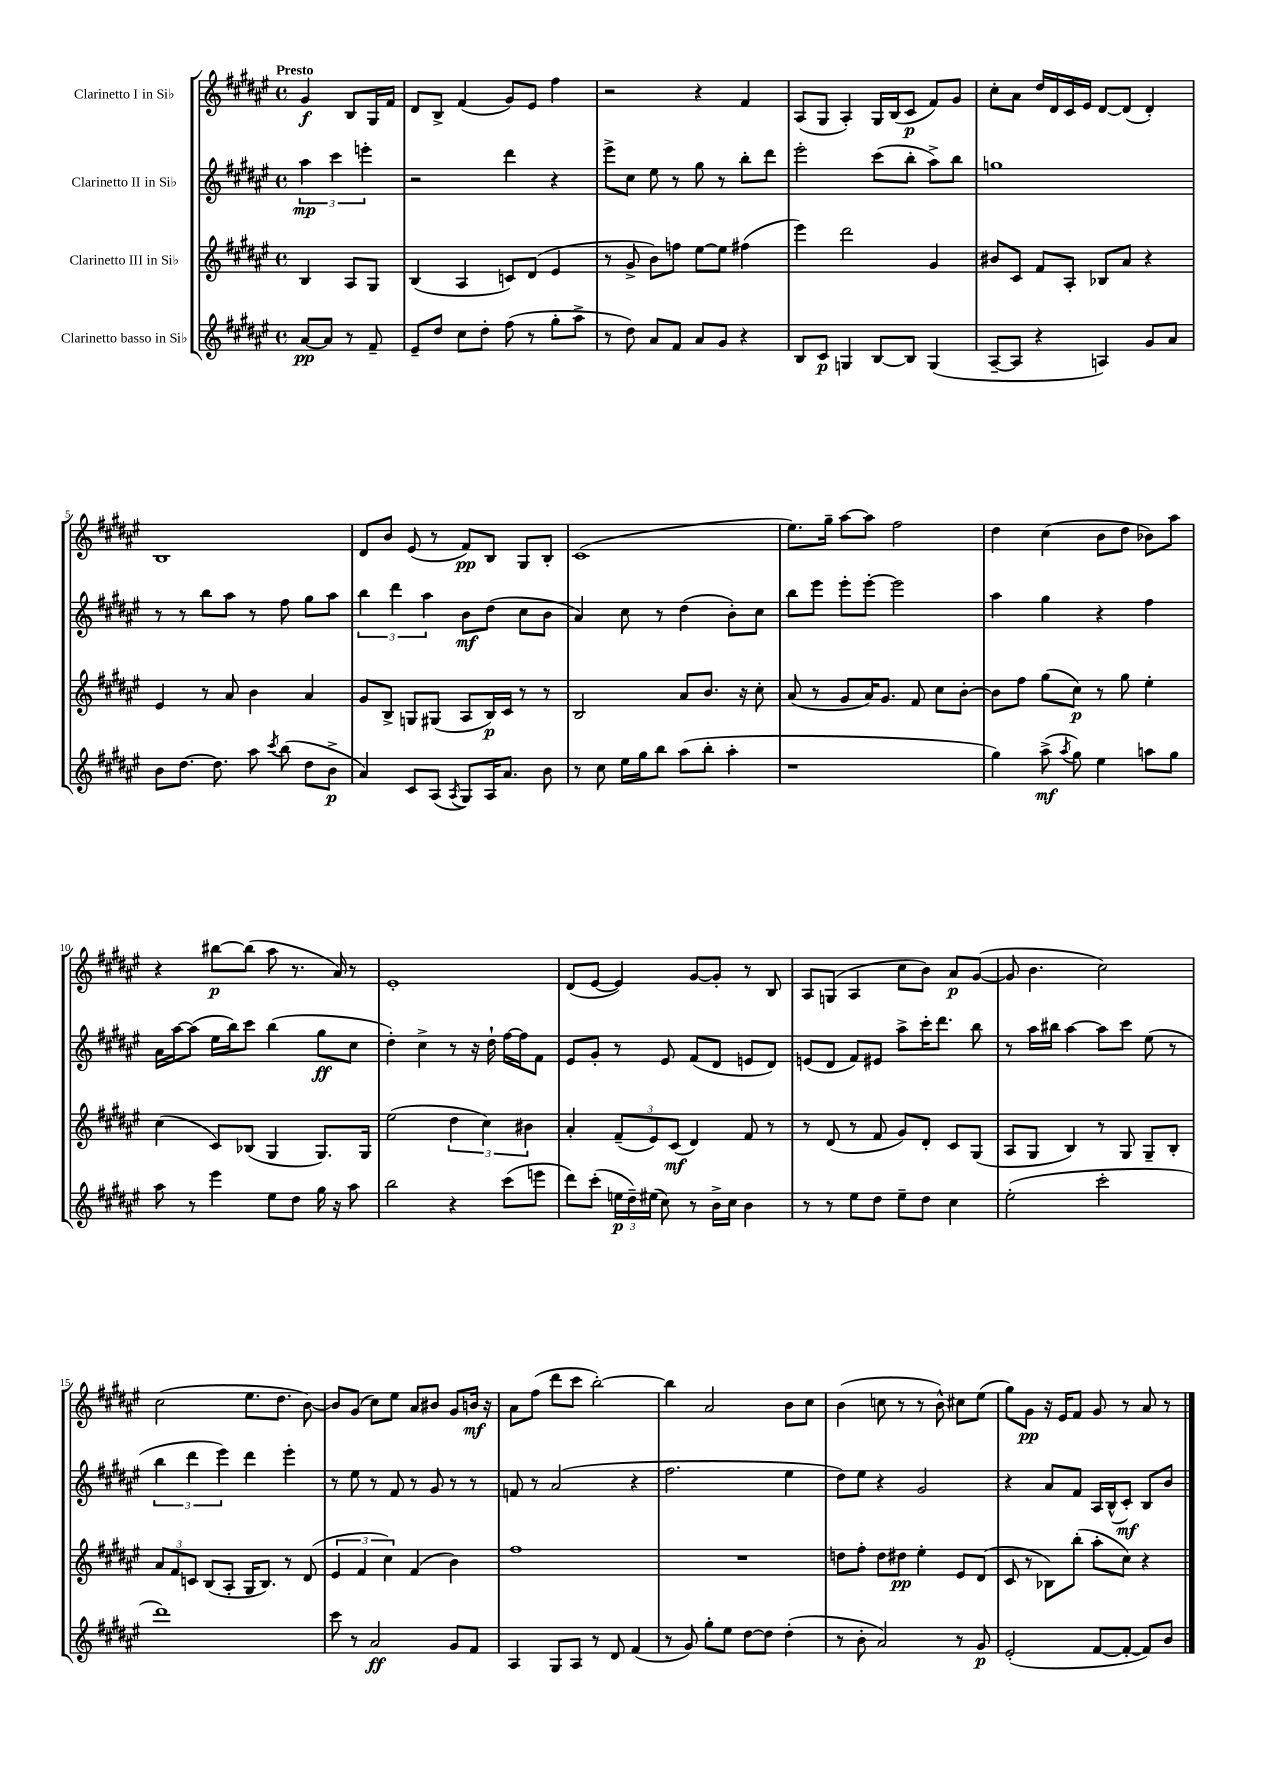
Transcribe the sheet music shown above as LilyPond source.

<<
\new StaffGroup <<
\new Staff = "s0" \with { instrumentName = "Clarinetto I in Sib" } {
    \clef treble \key fis \major \defaultTimeSignature \time 4/4 \partial 2 \tempo "Presto"
    \autoBeamOff gis'4\f b8[ gis16 fis'16] |
    dis'8[ b8]-> fis'4( gis'8[) eis'8] fis''4 |
    r2 r4 fis'4 |
    ais8[( gis8] ais4-.) gis16[ b16( cis'8]\p fis'8[) gis'8] |
    cis''8[-. ais'8] dis''16[ dis'16 cis'16 eis'16] dis'8[~ dis'8]( dis'4-.) |
    b1 |
    dis'8[ b'8] eis'8( r8 fis'8[\pp) b8] gis8[ b8]-. |
    cis'1( |
    eis''8.[) gis''16]-- ais''8[~ ais''8] fis''2 |
    dis''4 cis''4( b'8[ dis''8] bes'8[) ais''8] |
    r4 bis''8[~\p bis''8]( ais''8 r8. ais'16) r8 |
    eis'1-. |
    dis'8[( eis'8]~ eis'4) gis'8[~ gis'8]-. r8 b8 |
    ais8[ g8]( ais4 cis''8[ b'8]) ais'8[\p gis'8]~( |
    gis'8 b'4. cis''2) |
    cis''2( eis''8.[ dis''8.] b'8~) |
    b'8[ gis'8]( cis''8[) eis''8] ais'8[ bis'8] gis'8[ b'16]\mf r16 |
    ais'8[ fis''8]( dis'''8[ cis'''8] b''2~-.) |
    b''4 ais'2 b'8[ cis''8] |
    b'4( c''8 r8 r8 b'8-^) cis''8[ eis''8]( |
    gis''8[) gis'8]\pp r16 eis'16[ fis'8] gis'8 r8 ais'8 r8 \bar "|." |
}
\new Staff = "s1" \with { instrumentName = "Clarinetto II in Sib" } {
    \clef treble \key fis \major \defaultTimeSignature \time 4/4 \partial 2
    \autoBeamOff \tuplet 3/2 { ais''4\mp cis'''4 e'''4-. } |
    r2 dis'''4 r4 |
    eis'''8[-> cis''8] eis''8 r8 gis''8 r8 b''8[-. dis'''8] |
    eis'''2-. cis'''8[( b''8]-. ais''8[->) b''8] |
    g''1 |
    r8 r8 b''8[ ais''8] r8 fis''8 gis''8[ ais''8] |
    \tuplet 3/2 { b''4 dis'''4 ais''4 } b'8[\mf dis''8]( cis''8[ b'8] |
    ais'4) cis''8 r8 dis''4( b'8[-.) cis''8] |
    b''8[ eis'''8] eis'''8[-. eis'''8]~-. eis'''2 |
    ais''4 gis''4 r4 fis''4 |
    ais'16[ ais''16~ ais''8]( eis''16[ b''16) cis'''8] b''4( gis''8[\ff cis''8] |
    dis''4-.) cis''4-> r8 r16 dis''16-! fis''16[~ fis''16 fis'8] |
    eis'8[ gis'8]-. r8 eis'8 fis'8[( dis'8] e'8[ dis'8]) |
    e'8[( dis'8] fis'8[) eis'8] ais''8[-> cis'''16-. dis'''8.] b''8 |
    r8 ais''16[ bis''16] ais''4~ ais''8[ cis'''8] eis''8( r8 |
    \tuplet 3/2 { b''4 dis'''4 eis'''4) } dis'''4 eis'''4-. |
    r8 eis''8 r8 fis'8 r8 gis'8 r8 r8 |
    f'8 r8 ais'2( r4 |
    fis''2. eis''4 |
    dis''8[) eis''8] r4 gis'2 |
    r4 ais'8[ fis'8] ais16[ b16-^( cis'8]-.\mf) b8[ b'8] \bar "|." |
}
\new Staff = "s2" \with { instrumentName = "Clarinetto III in Sib" } {
    \clef treble \key fis \major \defaultTimeSignature \time 4/4 \partial 2
    \autoBeamOff b4 ais8[ gis8] |
    b4( ais4 c'8[) dis'8]( eis'4 |
    r8 gis'8-> b'8[) f''8] eis''8[~ eis''8] fis''4( |
    eis'''4) dis'''2 gis'4 |
    bis'8[ cis'8] fis'8[ ais8]-. bes8[ ais'8] r4 |
    eis'4 r8 ais'8 b'4 ais'4 |
    gis'8[ b8]-> g8[ gis8]( ais8[ b16\p) cis'16] r8 r8 |
    b2 ais'8[ b'8.] r16 cis''8-. |
    ais'8( r8 gis'8[ ais'16) gis'8.] fis'8 cis''8[ b'8]~-. |
    b'8[ fis''8] gis''8[( cis''8]\p) r8 gis''8 eis''4-. |
    cis''4( cis'8[) bes8]( gis4 gis8.[) gis16] |
    eis''2( \tuplet 3/2 { dis''4 cis''4) bis'4 } |
    ais'4-. \tuplet 3/2 { fis'8[--( eis'8) cis'8]\mf( } dis'4) fis'8 r8 |
    r8 dis'8( r8 fis'8 gis'8[) dis'8]-. cis'8[ gis8]( |
    ais8[ gis8] b4) r8 gis8 gis8[-- b8]-. |
    \tuplet 3/2 { ais'8[ fis'8 c'8] } b8[( ais8]-. gis16[ b8.]) r8 dis'8( |
    \tuplet 3/2 { eis'4 fis'4 cis''4) } fis'4( b'4) |
    fis''1 |
    R1 |
    d''8[ fis''8]-. d''8[ dis''8]\pp eis''4-. eis'8[ dis'8]( |
    cis'8 r8 bes8[) b''8]-.( ais''8[-. cis''8]) r4 \bar "|." |
}
\new Staff = "s3" \with { instrumentName = "Clarinetto basso in Sib" } {
    \clef treble \key fis \major \defaultTimeSignature \time 4/4 \partial 2
    \autoBeamOff ais'8[~\pp ais'8] r8 fis'8-- |
    eis'8[-- dis''8] cis''8[ dis''8]-. fis''8( r8 gis''8[-. ais''8]-> |
    r8 dis''8) ais'8[ fis'8] ais'8[ gis'8] r4 |
    b8[ cis'8]\p g4 b8[~ b8] g4( |
    ais8[~-- ais8] r4 a4) gis'8[ ais'8] |
    b'8[ dis''8.]~ dis''8. ais''8 \acciaccatura { cis'''8 } b''8( dis''8[ b'8]->\p |
    ais'4) cis'8[ ais8]( \acciaccatura { ais8 } gis8[) ais16 ais'8.] b'8 |
    r8 cis''8 eis''16[ gis''16 b''8] ais''8[( b''8]-. ais''4-. |
    r1 |
    gis''4) ais''8->\mf( \acciaccatura { ais''8 } gis''8) eis''4 a''8[ gis''8] |
    ais''8 r8 eis'''4 eis''8[ dis''8] gis''16 r16 ais''8 |
    b''2 r4 cis'''8[( e'''8] |
    dis'''8[) cis'''8]-.( \tuplet 3/2 { e''16[\p dis''16--) eis''16]( } cis''8) r8 b'16[-> cis''16] b'4 |
    r8 r8 eis''8[ dis''8] eis''8[-- dis''8] cis''4 |
    eis''2-.( cis'''2-. |
    dis'''1) |
    cis'''8 r8 ais'2\ff gis'8[ fis'8] |
    ais4 gis8[ ais8] r8 dis'8 fis'4( |
    r8 gis'8) gis''8[-. eis''8] dis''8[~ dis''8] dis''4-.( |
    r8 b'8-. ais'2) r8 gis'8\p |
    eis'2-.( fis'8[~ fis'8]~-. fis'8[) b'8] \bar "|." |
}
>>
>>
